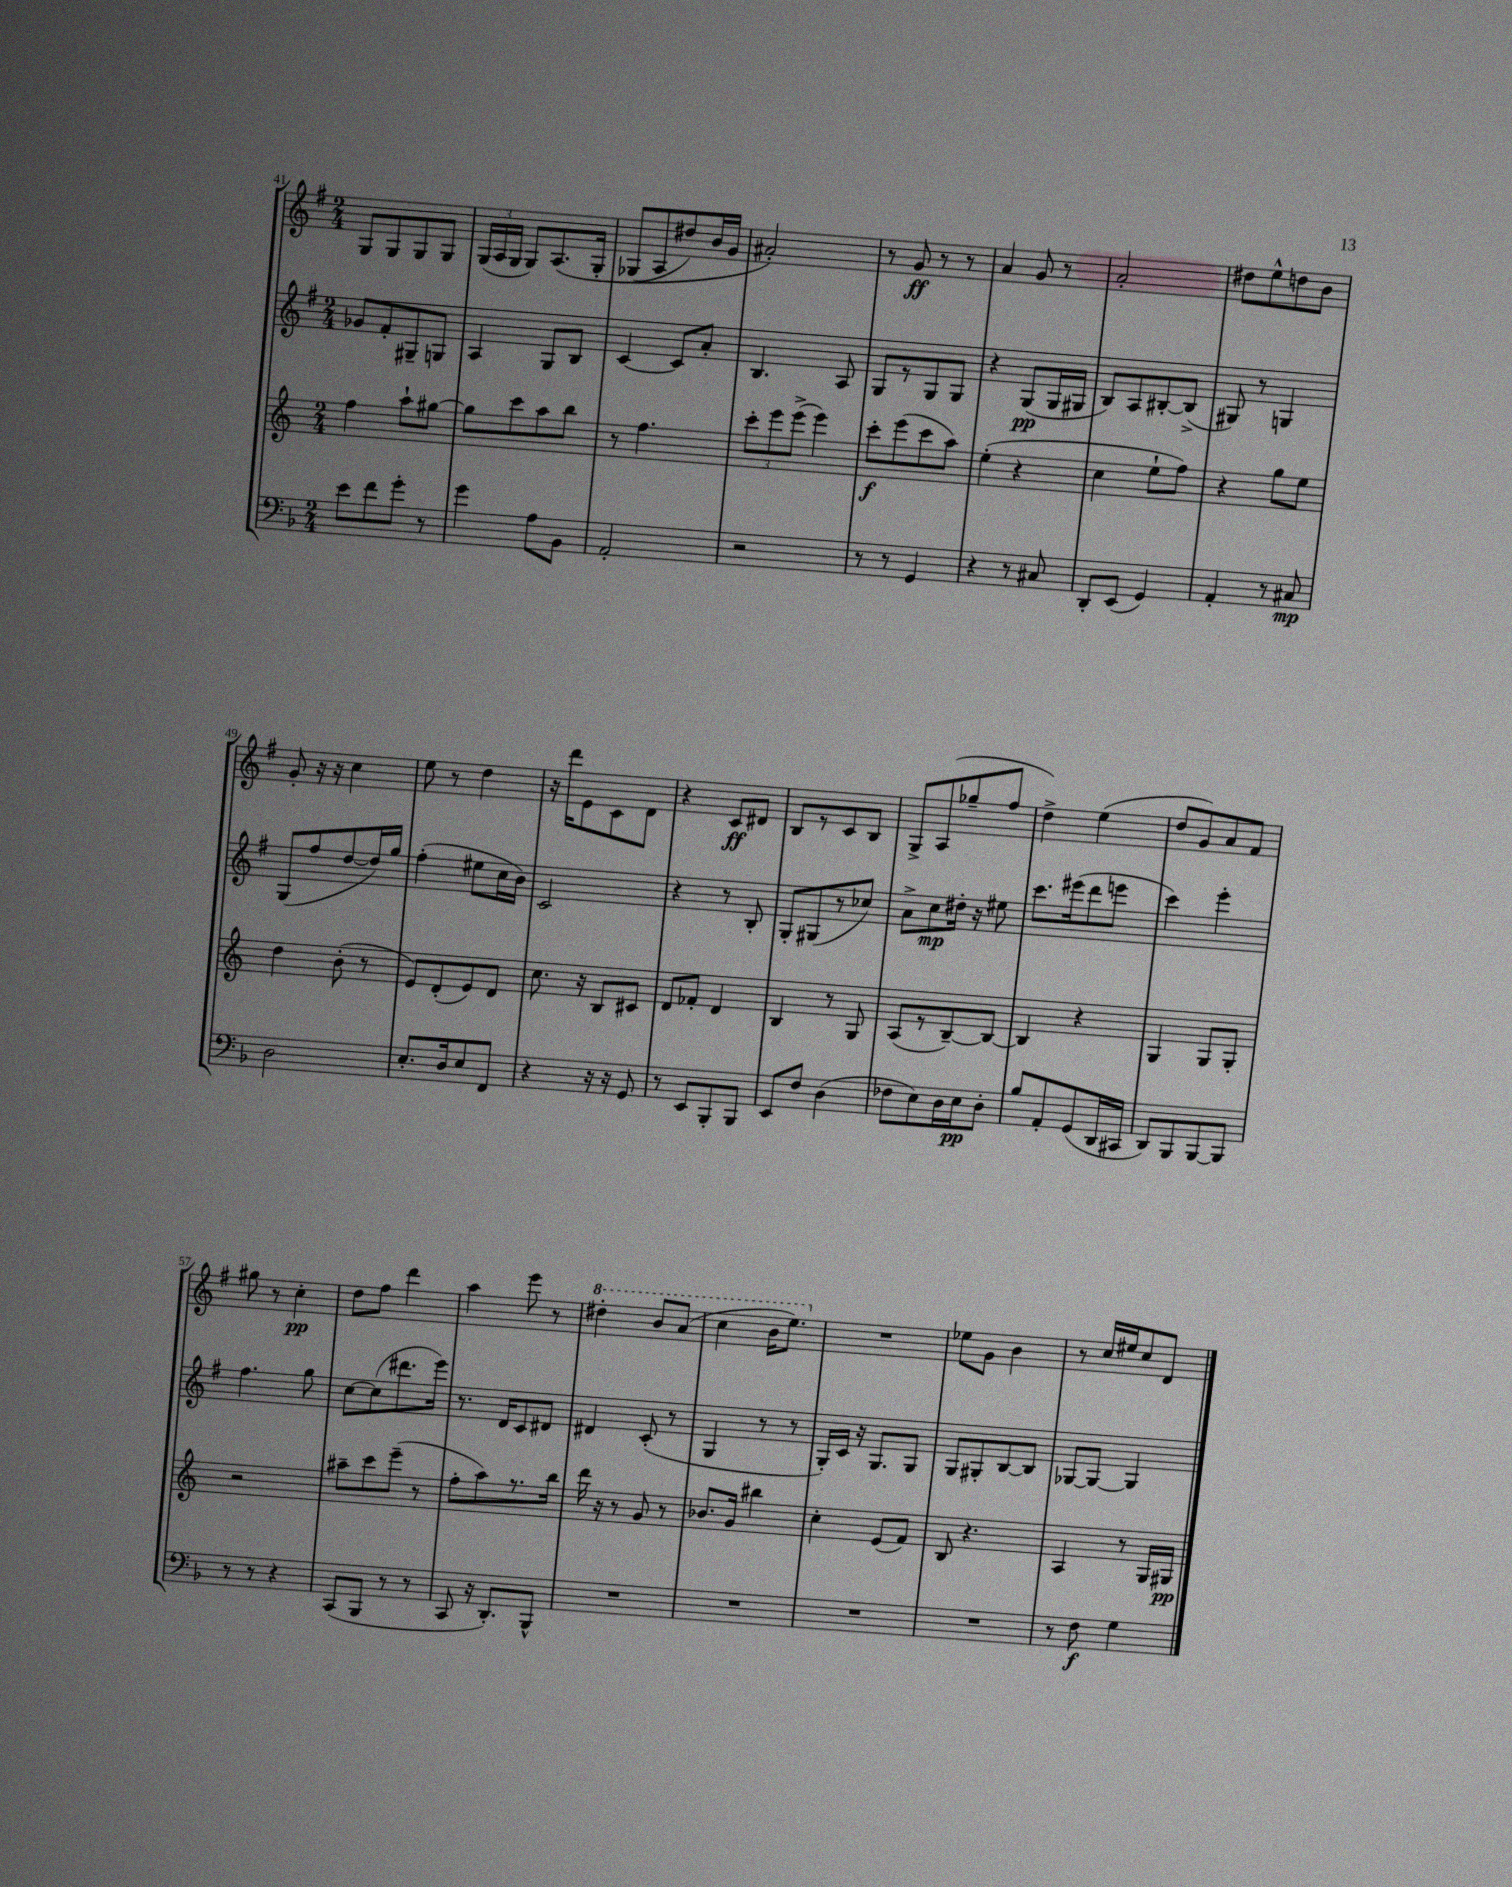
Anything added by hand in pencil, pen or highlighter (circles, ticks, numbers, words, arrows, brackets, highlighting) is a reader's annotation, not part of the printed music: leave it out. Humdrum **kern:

**kern	**kern	**kern	**kern
*staff4	*staff3	*staff2	*staff1
*clefF4	*clefG2	*clefG2	*clefG2
*k[b-]	*k[]	*k[f#]	*k[f#]
*M2/4	*M2/4	*M2/4	*M2/4
8e	4ff	8g-	8G
8f	.	8f#'	8G
8g'	8aa`	8G#~	8G
8r	[8gg#	8G	8G
=	=	=	=
4g	8gg#]	4A	(24G
.	.	.	24A
.	.	.	24G
.	8ccc	.	8G)
8A	8aa	8G	&(8.A
8BB-	8bb	8B	.
.	.	.	16G'
=	=	=	=
2AA'	8r	[4c	(8G-
.	4.ff	.	8A
.	.	8c]	8dd#)
.	.	8a'	16b
.	.	.	16g
=	=	=	=
2r	12ccc'	4.B	2a#'&)
.	12eee	.	.
.	(12eee^	.	.
.	4eee)	.	.
.	.	8A	.
=	=	=	=
8r	8ccc'	8G	8r
8r	(8eee	8r	8g
4GG	8ccc	8G	8r
.	8aa)	8G	8r
=	=	=	=
4r	(4ee'	4r	4a
8r	4r	(8G	8g
8C#	.	16G	8r
.	.	16G#	.
=	=	=	=
8DD'	4cc	8B)	2a'
(8EE	.	8A	.
4GG)	8ee`	[8B#'	.
.	8ff)	(8B#^]	.
=	=	=	=
4AA'	4r	8G#)	8dd#
.	.	8r	8ee^^
8r	8gg	4G	8dd
8C#	8ee	.	8b
=	=	=	=
2D	4dd	(8G	8g'
.	.	8ff#	16r
.	.	.	16r
.	(8b'	[8dd	4cc
.	8r	16dd])	.
.	.	16gg	.
=	=	=	=
8.E'	8e)	(4ff#'	8ee
.	(8d'	.	8r
16D	.	.	.
8E	8e)	8ee#	4dd
8FF	8d	16cc	.
.	.	16b)	.
=	=	=	=
4r	8.cc	2c	16r
.	.	.	16ddd
.	.	.	8e
.	16r	.	.
16r	8B	.	8c
16r	.	.	.
8GG	8c#	.	8d
=	=	=	=
8r	8d	4r	4r
8EE	8f-'	.	.
8BBB-'	4d	8r	8c
8BBB-	.	8B'	8d#
=	=	=	=
8EE	4B	8G'	8B
8F	.	(8G#	8r
(4D	8r	8r	8c
.	8G	8cc-)	8B
=	=	=	=
8F-	(8A	8a^	8G^
8E)	8r	8cc	(8A
16D	[8B~)	16dd#'	8gg-~
16E	.	16r	.
8D'	8B_	8ee#	8ff#
=	=	=	=
8B-	4B]	8.ccc	4dd^)
8AA'	.	.	.
.	.	(16eee#	.
(8GG	4r	8ddd	(4ee
16DD	.	8eee	.
16CC#	.	.	.
=	=	=	=
8DD)	4G	4ccc)	8dd
8BBB-	.	.	8g)
[8BBB-	8G	4eee'	8a
8BBB-]	8G'	.	8f#
=	=	=	=
8r	2r	4.ff#	8gg#
8r	.	.	8r
4r	.	.	4cc'
.	.	8gg	.
=	=	=	=
(8CC	8aa#~	[8cc	8dd
8BBB-	8ccc	(8cc]	8ff#
8r	(8eee~	8.ddd#	4ddd
8r	8r	.	.
.	.	16eee)	.
=	=	=	=
8CC	8ff'	8.r	4aa
16r	8aa)	.	.
8.DD')	.	16d	.
.	8.r	8c	8eee
8BBB-^^	.	8d#	8r
.	16bb	.	.
=	=	=	=
2r	16ddd	4d#	4ddd#'
.	16r	.	.
.	8r	.	.
.	8g	(8c'	8bb
.	8r	8r	(8aa
=	=	=	=
2r	8.b-	4G	4ccc
.	16g	.	.
.	4bb#	8r	16bb
.	.	.	8.eee)
.	.	8r	.
=	=	=	=
2r	4cc'	16G')	2r
.	.	16c	.
.	.	16r	.
.	.	8.G	.
.	(8e	.	.
.	8f)	8G	.
=	=	=	=
2r	8B	8G	8ee-
.	4.r	8G#'	8g
.	.	[8B	4b
.	.	8B]	.
=	=	=	=
8r	4A	[8G-	8r
8F	.	8G-_	16cc
.	.	.	16ee#
4G	8r	4G-]	8cc
.	16G	.	8d
.	16G#	.	.
==	==	==	==
*-	*-	*-	*-
